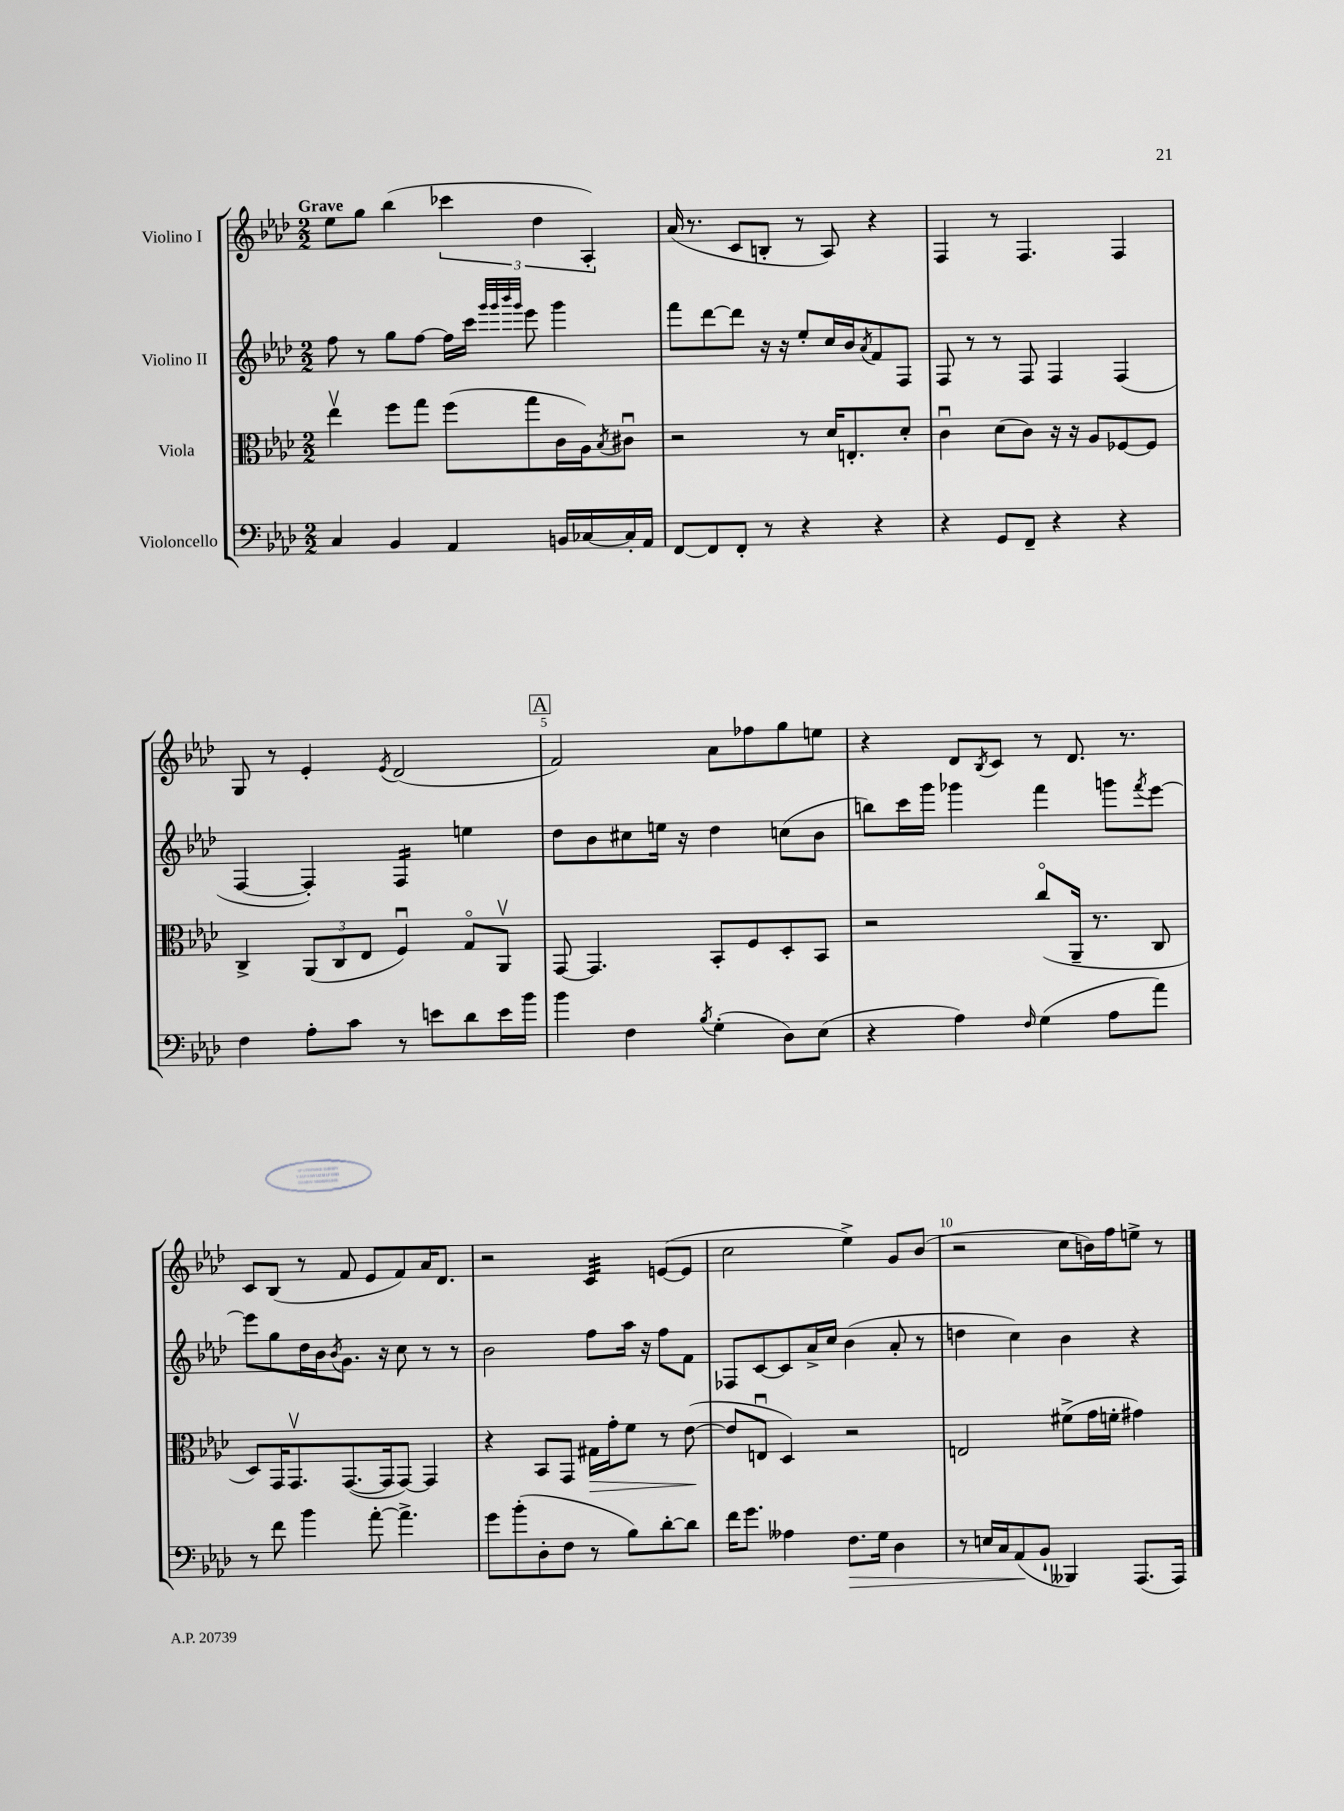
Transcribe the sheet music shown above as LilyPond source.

<<
\new StaffGroup <<
\new Staff = "s0" \with { instrumentName = "Violino I" } {
    \clef treble \key aes \major \numericTimeSignature \time 2/2 \tempo "Grave"
    ees''8 g''8 bes''4( \tuplet 3/2 { ces'''4 des''4 aes4-.) } |
    aes'16( r8. c'8 b8-. r8 aes8) r4 |
    f4 r8 f4. f4 |
    g8 r8 ees'4-. \acciaccatura { ees'8 } des'2( |
    \mark \markup { \box "A" } f'2) aes'8 fes''8 g''8 e''8 |
    r4 des'8 \acciaccatura { bes8 } c'8 r8 des'8. r8. |
    c'8 bes8( r8 f'8 ees'8 f'8) aes'16 des'8. |
    r2 c'4:32 e'8~( e'8 |
    c''2 ees''4->) g'8 bes'8( |
    r2 c''8 b'16) f''16 e''8-> r8 \bar "|." |
}
\new Staff = "s1" \with { instrumentName = "Violino II" } {
    \clef treble \key aes \major \numericTimeSignature \time 2/2
    f''8 r8 g''8 f''8~ f''16 c'''16 \grace { g'''32 g'''32 bes'''32 g'''32 } ees'''8 g'''4 |
    f'''8 des'''8~ des'''8 r16 r16 ees''8-. c''16 bes'16 \acciaccatura { aes'8 } f'8 f8 |
    f8 r8 r8 f8 f4 f4( |
    f4~ f4-.) f4:16 e''4 |
    \mark \markup { \box "A" } des''8 bes'8 cis''8 e''16 r16 des''4 c''8( bes'8 |
    b''8) c'''16 g'''16 ges'''4 f'''4 g'''8 \acciaccatura { f'''8 } ees'''8~ |
    ees'''8 g''8 des''16 bes'16 \acciaccatura { bes'8 } g'8. r16 c''8 r8 r8 |
    bes'2 f''8 aes''16 r16 f''8 f'8 |
    fes8 c'8~ c'8 aes'16-> c''16 bes'4( aes'8-. r8 |
    d''4 c''4) bes'4 r4 \bar "|." |
}
\new Staff = "s2" \with { instrumentName = "Viola" } {
    \clef alto \key aes \major \numericTimeSignature \time 2/2
    ees''4\upbow f''8 g''8 f''8( g''8 c'16 aes16) \acciaccatura { bes8 } cis'8\downbow |
    r2 r8 des'16 e8.-. des'8-. |
    c'4\downbow des'8( c'8) r16 r16 aes8 fes8~ fes8 |
    c4-> \tuplet 3/2 { aes,8( c8 ees8 } f4\downbow) g8\flageolet aes,8\upbow |
    \mark \markup { \box "A" } g,8~ g,4. bes,8-. f8 des8-. bes,8 |
    r2 c''8\flageolet( aes,16-- r8. c8 |
    des8) g,16 g,8.\upbow g,8.~( g,16 g,8~) g,4 |
    r4 bes,8 g,8 gis16\> g'16-. f'8 r8 ees'8~\!( |
    ees'8 e8\downbow des4) r2 |
    e2 fis'8->( g'16 f'16-. gis'4) \bar "|." |
}
\new Staff = "s3" \with { instrumentName = "Violoncello" } {
    \clef bass \key aes \major \numericTimeSignature \time 2/2
    c4 bes,4 aes,4 b,16 ces16~ ces16-. aes,16 |
    f,8~ f,8 f,8-. r8 r4 r4 |
    r4 g,8 f,8-- r4 r4 |
    f4 aes8-. c'8 r8 e'8 des'8 e'16 bes'16 |
    \mark \markup { \box "A" } bes'4 f4 \acciaccatura { bes8 } g4-.( des8) ees8( |
    r4 aes4) \grace { f16 } g4( aes8 aes'8) |
    r8 f'8 bes'4 aes'8~-. aes'4.-> |
    g'8 bes'8-.( des8-. f8 r8 bes8) des'8~-. des'8 |
    f'16 g'8. aeses4 f8.\> g16 des4 |
    r8 e16 c16 aes,8\!( bes,8-! beses,,4) aes,,8.( aes,,16) \bar "|." |
}
>>
>>
\layout { \context { \Score \override BarNumber.break-visibility = ##(#f #t #t) barNumberVisibility = #(every-nth-bar-number-visible 5) } }
